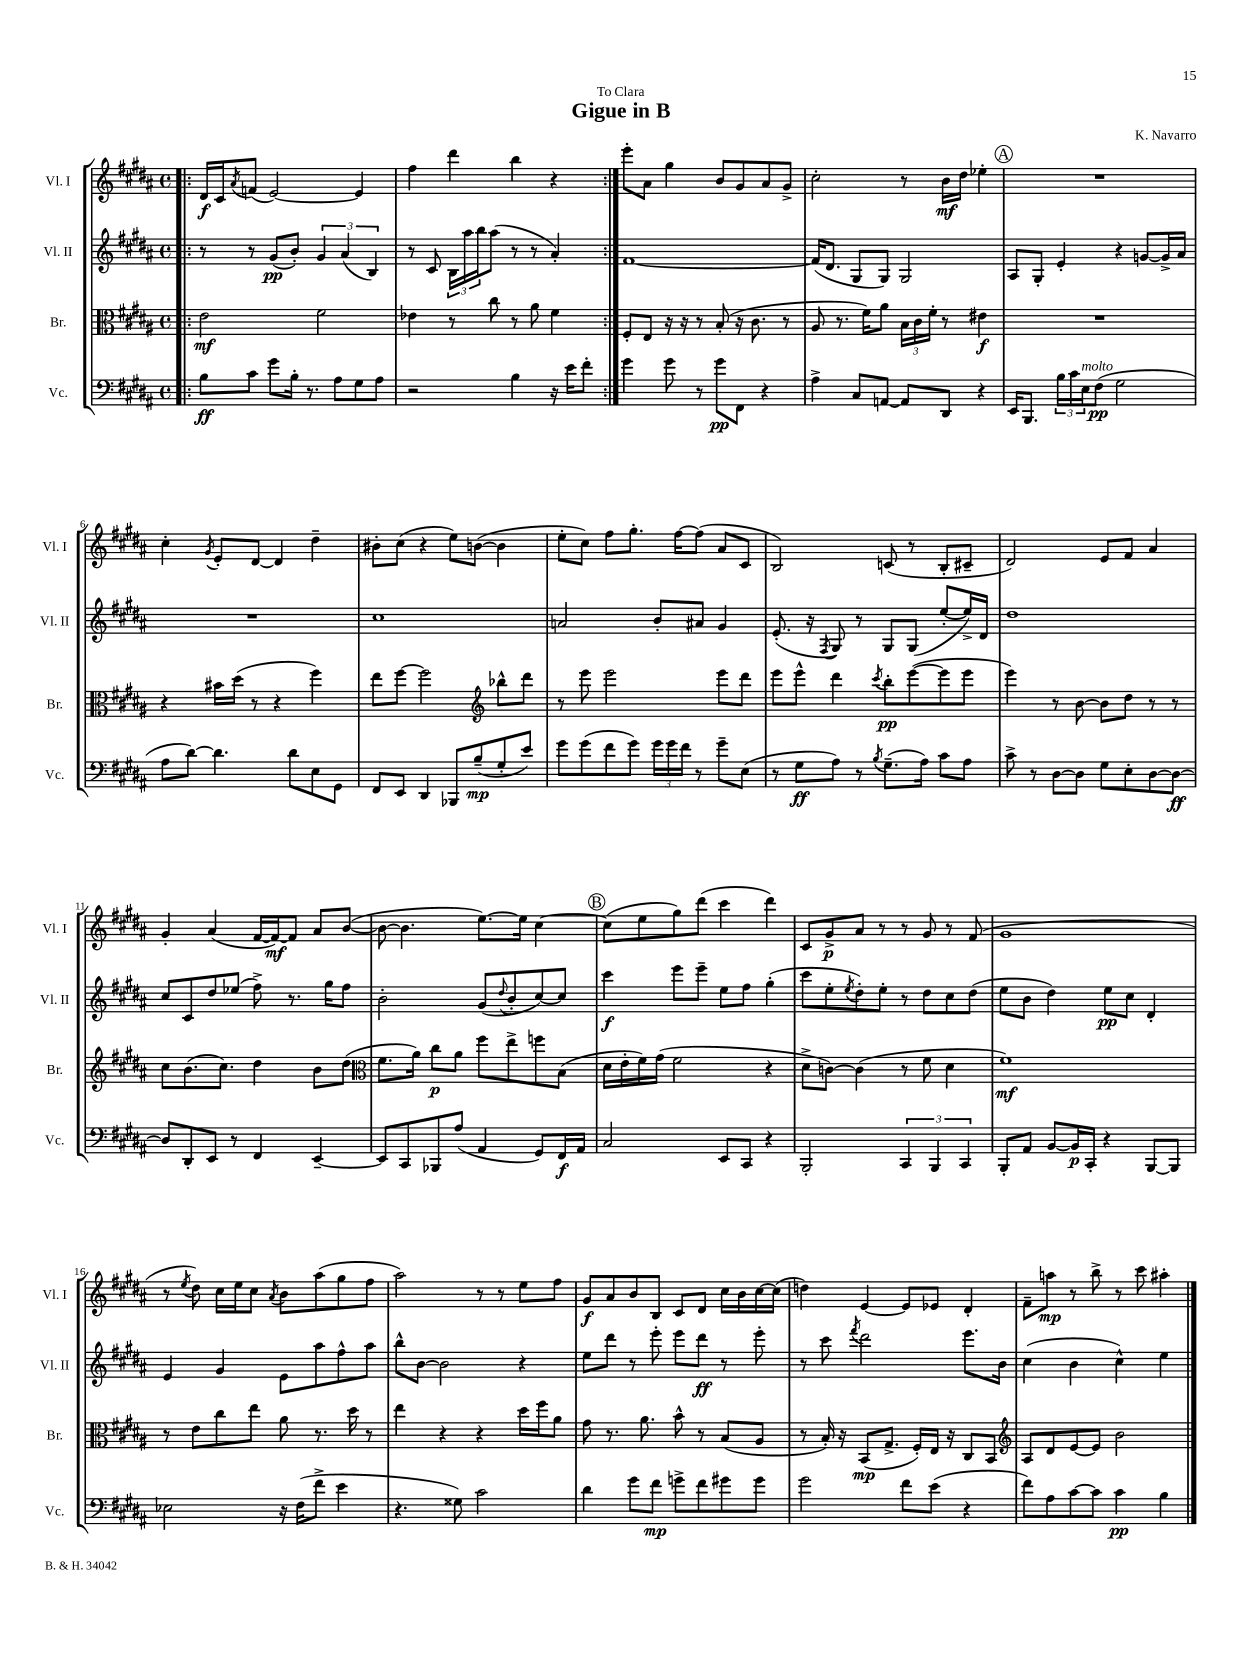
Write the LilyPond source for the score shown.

\header { title = "Gigue in B" composer = "K. Navarro" dedication = "To Clara" }
<<
\new StaffGroup <<
\new Staff = "s0" \with { instrumentName = "Vl. I" shortInstrumentName = "Vl. I" } {
    \clef treble \key b \major \defaultTimeSignature \time 4/4
    \repeat volta 2 { \bar ".|:" dis'16\f cis'16 \acciaccatura { ais'8 } f'8( e'2~) e'4 |
    fis''4 dis'''4 b''4 r4 | }
    e'''8-. ais'8 gis''4 b'8 gis'8 ais'8 gis'8-> |
    cis''2-. r8 b'16\mf dis''16 ees''4-. |
    \mark \markup { \circle "A" } R1 |
    cis''4-. \acciaccatura { gis'8 } e'8-. dis'8~ dis'4 dis''4-- |
    bis'8-. cis''8( r4 e''8) b'8~( b'4 |
    e''8-. cis''8) fis''8 gis''8.-. fis''16~ fis''8( ais'8 cis'8 |
    b2) c'8( r8 b8-. cis'8-- |
    dis'2) e'8 fis'8 ais'4 |
    gis'4-. ais'4( fis'16~ fis'16~\mf) fis'8 ais'8 b'8~( |
    b'8~ b'4. e''8.~) e''16 cis''4~ |
    \mark \markup { \circle "B" } cis''8( e''8 gis''8) dis'''8( cis'''4 dis'''4) |
    cis'8 gis'8->\p ais'8 r8 r8 gis'8 r8 fis'8( |
    gis'1 |
    r8 \acciaccatura { e''8 } dis''8) cis''16 e''16 cis''8 \acciaccatura { ais'8 } b'8 ais''8( gis''8 fis''8 |
    ais''2) r8 r8 e''8 fis''8 |
    gis'8\f ais'8 b'8 b8 cis'8 dis'8 cis''16 b'16 cis''16~ cis''16( |
    d''4) e'4~ e'8 ees'8 dis'4-. |
    fis'8-- a''8\mp r8 b''8-> r8 cis'''8 ais''4-. \bar "|." |
}
\new Staff = "s1" \with { instrumentName = "Vl. II" shortInstrumentName = "Vl. II" } {
    \clef treble \key b \major \defaultTimeSignature \time 4/4
    \repeat volta 2 { \bar ".|:" r8 r8 gis'8\pp( b'8-.) \tuplet 3/2 { gis'4 ais'4( b4) } |
    r8 cis'8 \tuplet 3/2 { b16 ais''16 b''16 } ais''8( r8 r8 ais'4-.) | }
    fis'1~ |
    fis'16( dis'8. gis8 gis8) gis2 |
    \mark \markup { \circle "A" } ais8 gis8-. e'4-. r4 g'8~ g'16-> ais'16 |
    R1 |
    cis''1 |
    a'2 b'8-. ais'8 gis'4 |
    e'8.-.( r16 \acciaccatura { fis8 } gis8) r8 gis8 gis8( e''8~-. e''16->) dis'16 |
    dis''1 |
    cis''8 cis'8 dis''8 ees''8( fis''8->) r8. gis''16 fis''8 |
    b'2-. gis'8( \appoggiatura { dis''8 } b'8-. cis''8~) cis''8 |
    \mark \markup { \circle "B" } cis'''4\f e'''8 e'''8-- e''8 fis''8 gis''4-.( |
    cis'''8 e''8-. \acciaccatura { e''8 } dis''8-.) e''8-. r8 dis''8 cis''8 dis''8( |
    e''8 b'8 dis''4) e''8\pp cis''8 dis'4-. |
    e'4 gis'4 e'8 ais''8 fis''8-^ ais''8 |
    b''8-^ b'8~ b'2 r4 |
    e''8 dis'''8 r8 e'''8-. e'''8 dis'''8\ff r8 e'''8-. |
    r8 cis'''8 \acciaccatura { fis'''8 } dis'''2 e'''8. b'16 |
    cis''4( b'4 cis''4-^) e''4 \bar "|." |
}
\new Staff = "s2" \with { instrumentName = "Br." shortInstrumentName = "Br." } {
    \clef alto \key b \major \defaultTimeSignature \time 4/4
    \repeat volta 2 { \bar ".|:" e'2\mf fis'2 |
    ees'4 r8 cis''8 r8 ais'8 fis'4 | }
    fis8-. e8 r16 r16 r8 b8-.( r16 cis'8. r8 |
    ais8 r8. fis'16) ais'8 \tuplet 3/2 { b16 cis'16 fis'16-. } r8 eis'4\f |
    \mark \markup { \circle "A" } R1 |
    r4 bis'16 dis''16( r8 r4 fis''4) |
    e''8 fis''8~ fis''2 \clef treble bes''8-^ dis'''8 |
    r8 e'''8 e'''2 e'''8 dis'''8 |
    e'''8 e'''8-^ dis'''4 \acciaccatura { cis'''8 } b''8-.\pp e'''8~( e'''8 e'''8 |
    e'''4) r8 b'8~ b'8 dis''8 r8 r8 |
    cis''8 b'8.( cis''8.) dis''4 b'8 dis''8( |
    \clef alto fis'8. ais'16) cis''8\p ais'8 fis''8 e''8-> f''8 b8( |
    \mark \markup { \circle "B" } dis'16 e'16-. fis'16) gis'16( fis'2 r4 |
    dis'8-> c'8~) c'4( r8 fis'8 dis'4 |
    fis'1\mf) |
    r8 e'8 cis''8 e''8 ais'8 r8. dis''16 r8 |
    e''4 r4 r4 dis''16 fis''16 ais'8 |
    gis'8 r8. ais'8. b'8-^ r8 b8( ais8 |
    r8 b16-.) r16 b,8\mp( gis8.-> fis16-.) e16 r16 cis8 b,8 |
    \clef treble ais8 dis'8 e'8~ e'8 b'2 \bar "|." |
}
\new Staff = "s3" \with { instrumentName = "Vc." shortInstrumentName = "Vc." } {
    \clef bass \key b \major \defaultTimeSignature \time 4/4
    \repeat volta 2 { \bar ".|:" b8\ff cis'8 gis'8 b16-. r8. ais8 gis8 ais8 |
    r2 b4 r16 e'16 fis'8-. | }
    gis'4 gis'8 r8 gis'8\pp fis,8 r4 |
    ais4-> cis8 a,8~ a,8 dis,8 r4 |
    \mark \markup { \circle "A" } e,16 b,,8. \tuplet 3/2 { b16 cis'16 e16^\markup { \italic "molto" } } fis8\pp( gis2 |
    ais8 dis'8~) dis'4. dis'8 e8 gis,8 |
    fis,8 e,8 dis,4 bes,,8 b8--\mp( gis8-. e'8) |
    gis'8 gis'8( fis'8 gis'8) \tuplet 3/2 { gis'16 gis'16 fis'16 } r8 gis'8-- e8( |
    r8 gis8\ff ais8) r8 \acciaccatura { b8 } gis8.--( ais16) cis'8 ais8 |
    cis'8-> r8 dis8~ dis8 gis8 e8-. dis8~ dis8~\ff |
    dis8 dis,8-. e,8 r8 fis,4 e,4~-- |
    e,8 cis,8 bes,,8 ais8( ais,4 gis,8) fis,16\f ais,16 |
    \mark \markup { \circle "B" } cis2 e,8 cis,8 r4 |
    b,,2-. \tuplet 3/2 { cis,4 b,,4 cis,4 } |
    b,,8-. ais,8 b,8~ b,16\p cis,16-. r4 b,,8~ b,,8 |
    ees2 r16 fis16( fis'8-> e'4 |
    r4. gisis8) cis'2 |
    dis'4 gis'8 fis'8\mp g'8-> fis'8 gis'8 gis'8 |
    gis'2 fis'8 e'8( r4 |
    fis'8) ais8 cis'8~ cis'8 cis'4\pp b4 \bar "|." |
}
>>
>>
